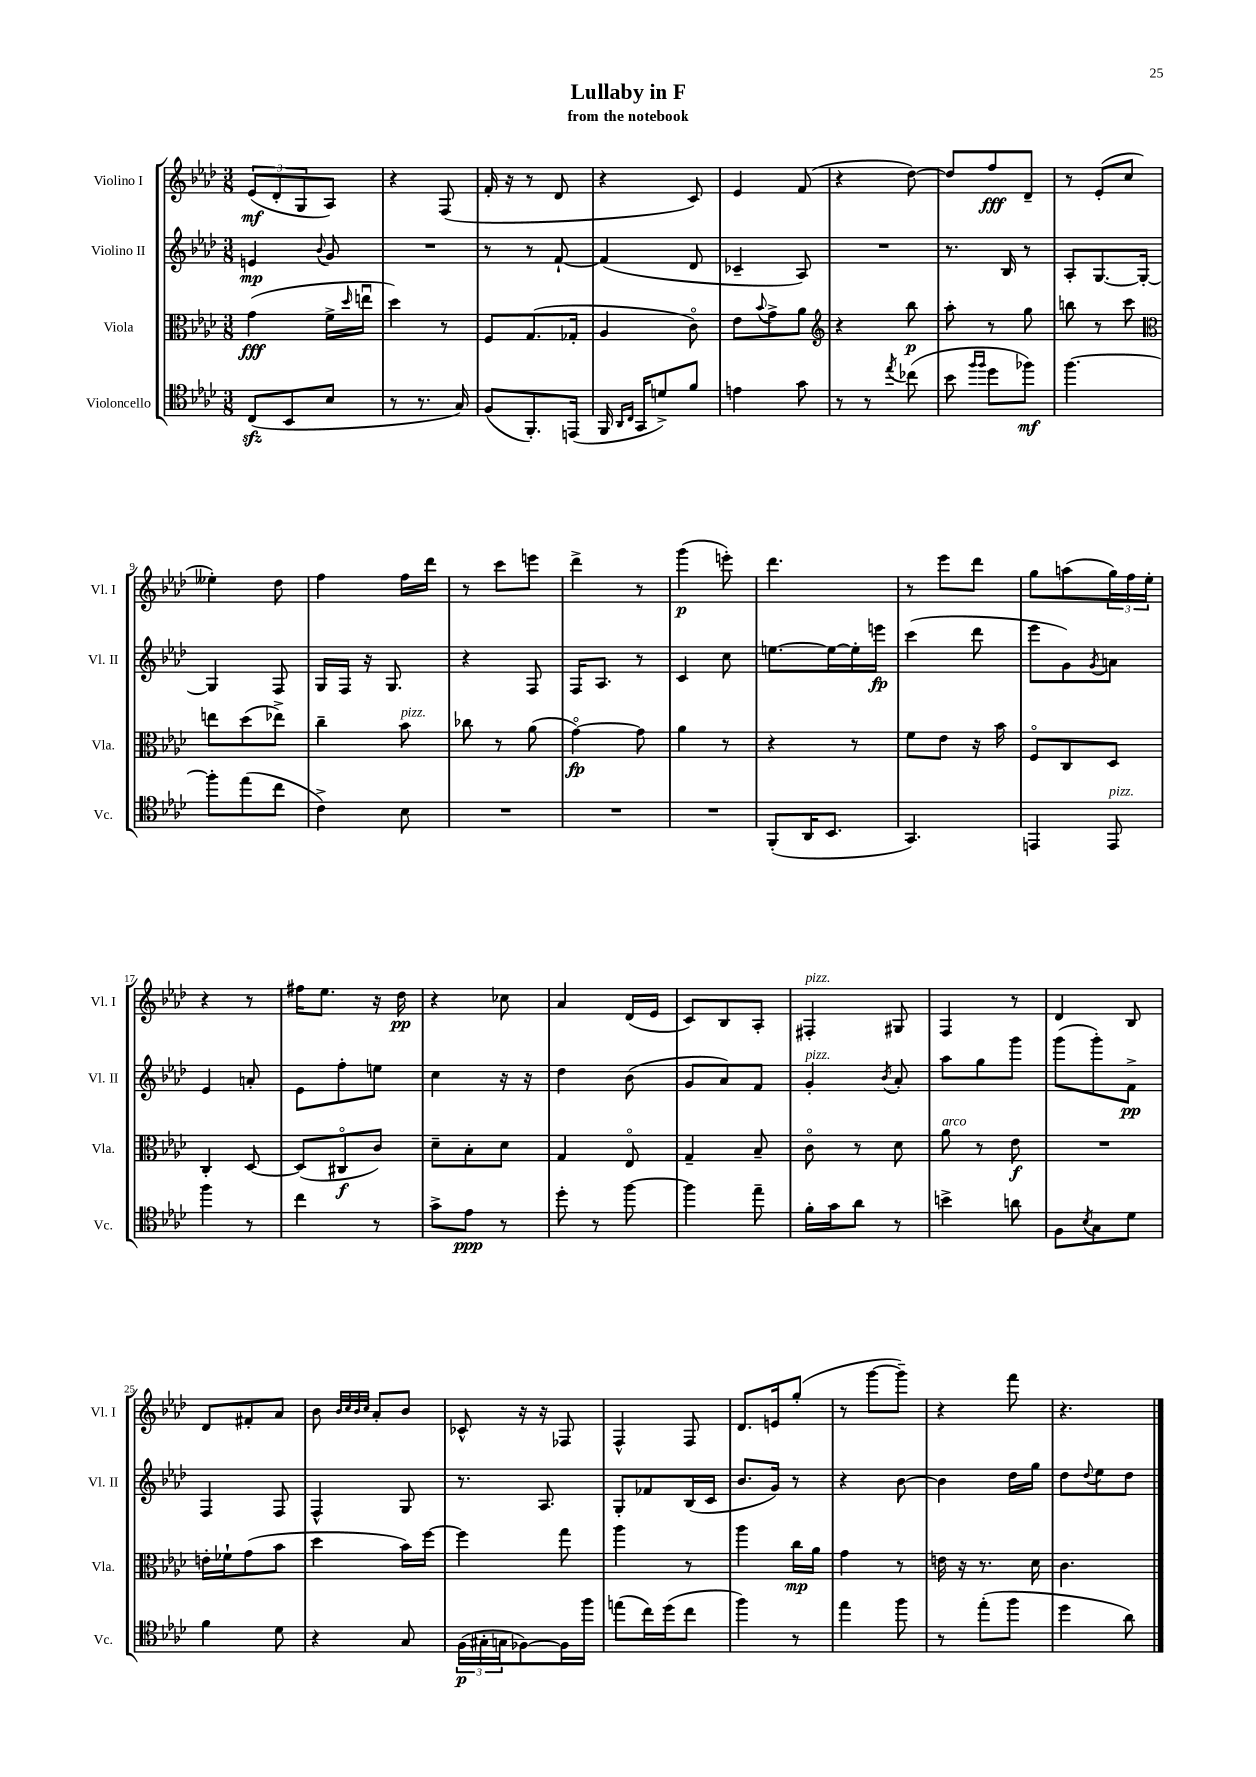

**kern	**dynam	**kern	**dynam	**kern	**dynam	**kern	**dynam
*part4	*part4	*part3	*part3	*part2	*part2	*part1	*part1
*staff4	*staff4	*staff3	*staff3	*staff2	*staff2	*staff1	*staff1
*I"Violoncello	*	*I"Viola	*	*I"Violino II	*	*I"Violino I	*
*I'Vc.	*	*I'Vla.	*	*I'Vl. II	*	*I'Vl. I	*
*clefC4	*	*clefC3	*	*clefG2	*	*clefG2	*
*k[b-e-a-d-]	*	*k[b-e-a-d-]	*	*k[b-e-a-d-]	*	*k[b-e-a-d-]	*
*M3/8	*	*M3/8	*	*M3/8	*	*M3/8	*
=1	=1	=1	=1	=1	=1	=1	=1
(8Czz/L	.	(4g\	fff	4en/	mp	(12e-/L	mf
.	.	.	.	.	.	12d-'/	.
8BB-/	.	.	.	.	.	.	.
.	.	.	.	.	.	12G/	.
.	.	.	.	8qqb-/	.	.	.
8B-/J	.	16f^\LL	.	8g/	.	8A-/J)	.
.	.	16qqdd-/	.	.	.	.	.
.	.	16eenu\JJ	.	.	.	.	.
=2	=2	=2	=2	=2	=2	=2	=2
8r	.	4dd-\)	.	4.r	.	4r	.
8.r	.	.	.	.	.	.	.
.	.	8r	.	.	.	(8F/	.
16G/)	.	.	.	.	.	.	.
=3	=3	=3	=3	=3	=3	=3	=3
(8F/L	.	8F/L	.	8r	.	16f'/	.
.	.	.	.	.	.	16r	.
8.FF'/)	.	(8.G/	.	8r	.	8r	.
.	.	.	.	[8f`/	.	8d-/	.
(16EEn/Jk	.	16G-X'/Jk	.	.	.	.	.
=4	=4	=4	=4	=4	=4	=4	=4
16FF/	.	4A-/	.	(4f/]	.	4r	.
16qqAA-/LL	.	.	.	.	.	.	.
16qqC/JJ	.	.	.	.	.	.	.
16GG/KL	.	.	.	.	.	.	.
8dn^/)	.	.	.	.	.	.	.
8f/J	.	8c\)	.	8d-/	.	8c/)	.
=5	=5	=5	=5	=5	=5	=5	=5
4en\	.	8e-\L	.	4c-X~/	.	4e-/	.
.	.	8qqb-/	.	.	.	.	.
.	.	8g^\	.	.	.	.	.
8g\	.	8a-\J	.	8A-/)	.	(8f/	.
=6	=6	=6	=6	=6	=6	=6	=6
*	*	*clefG2	*	*	*	*	*
8r	.	4r	.	4.r	.	4r	.
8r	.	.	.	.	.	.	.
8qee-/	.	.	.	.	.	.	.
(8cc-X\	.	8bb-\	p	.	.	[8dd-\)	.
=7	=7	=7	=7	=7	=7	=7	=7
8b-\	.	8aa-'\	.	8.r	.	8dd-/L]	.
16qqff/LL	.	.	.	.	.	.	.
16qqff/JJ	.	.	.	.	.	.	.
8dd-\L	.	8r	.	.	.	8ff/	fff
.	.	.	.	16B-/	.	.	.
8ff-X\J)	mf	8gg\	.	8r	.	8d-~/J	.
=8	=8	=8	=8	=8	=8	=8	=8
[4.ff\	.	8bbn\	.	8A-'/L	.	8r	.
.	.	8r	.	[8.G/	.	(8e-'/L	.
.	.	8ccc\	.	.	.	8cc/J	.
.	.	.	.	16G'/Jk_	.	.	.
!!LO:LB:g=z
=9	=9	=9	=9	=9	=9	=9	=9
*	*	*clefC3	*	*	*	*	*
8ff'\L]	.	8een\L	.	4G/]	.	4ee--X'\)	.
(8ee-\	.	(8dd-\	.	.	.	.	.
8cc\J	.	8ee-X^\J)	.	8F/	.	8dd-\	.
=10	=10	=10	=10	=10	=10	=10	=10
4c^\)	.	4cc~\	.	16G/LL	.	4ff\	.
.	.	.	.	16F/JJ	.	.	.
.	.	.	.	16r	.	.	.
.	.	.	.	8.G/	.	.	.
!	!	!LO:TX:a:i:t=pizz.	!	!	!	!	!
8B-\	.	8b-\	.	.	.	16ff\LL	.
.	.	.	.	.	.	16ddd-\JJ	.
=11	=11	=11	=11	=11	=11	=11	=11
4.r	.	8cc-X\	.	4r	.	8r	.
.	.	8r	.	.	.	8ccc\L	.
.	.	(8a-\	.	8F/	.	8eeen\J	.
=12	=12	=12	=12	=12	=12	=12	=12
4.r	.	[4g\)	fp	16F/KL	.	4ddd-^\	.
.	.	.	.	8.A-/J	.	.	.
.	.	8g\]	.	8r	.	8r	.
=13	=13	=13	=13	=13	=13	=13	=13
4.r	.	4a-\	.	4c/	.	(4ggg\	p
.	.	8r	.	8cc\	.	8eeen'\)	.
=14	=14	=14	=14	=14	=14	=14	=14
(8FF'/L	.	4r	.	[8.een\L	.	4.ddd-\	.
16AA-/K	.	.	.	.	.	.	.
8.BB-/J	.	.	.	16ee\L_	.	.	.
.	.	8r	.	16ee'\]	.	.	.
.	.	.	.	16eeen\JJ	fp	.	.
=15	=15	=15	=15	=15	=15	=15	=15
4.GG/)	.	8f\L	.	(4ccc\	.	8r	.
.	.	8e-\J	.	.	.	8eee-\L	.
.	.	16r	.	8ddd-\	.	8ddd-\J	.
.	.	16b-\	.	.	.	.	.
=16	=16	=16	=16	=16	=16	=16	=16
4EEn/	.	8F/L	.	8eee-\L	.	8gg\L	.
.	.	8C/	.	8g\)	.	(8aan\	.
.	.	.	.	8qg/	.	.	.
!LO:TX:a:i:t=pizz.	!	!	!	!	!	!	!
8EE/	.	8D-/J	.	8an\J	.	24gg\L)	.
.	.	.	.	.	.	24ff\	.
.	.	.	.	.	.	24ee-'\JJ	.
!!LO:LB:g=z
=17	=17	=17	=17	=17	=17	=17	=17
4ff\	.	4C'/	.	4e-/	.	4r	.
8r	.	[8D-/	.	8an'/	.	8r	.
=18	=18	=18	=18	=18	=18	=18	=18
4cc\	.	(8D-/L]	.	8e-\L	.	16ff#X\KL	.
.	.	.	.	.	.	8.ee-\J	.
.	.	8C#X/	f	8ff'\	.	.	.
8r	.	8c/J)	.	8een\J	.	16r	.
.	.	.	.	.	.	16dd-\	pp
=19	=19	=19	=19	=19	=19	=19	=19
8g^\L	.	8d-~\L	.	4cc\	.	4r	.
8e-\J	ppp	8B-'\	.	.	.	.	.
8r	.	8d-\J	.	16r	.	8cc-X\	.
.	.	.	.	16r	.	.	.
=20	=20	=20	=20	=20	=20	=20	=20
8dd-'\	.	4G/	.	4dd-\	.	4a-/	.
8r	.	.	.	.	.	.	.
[8ff\	.	8E-/	.	(8b-\	.	(16d-/LL	.
.	.	.	.	.	.	16e-/JJ	.
=21	=21	=21	=21	=21	=21	=21	=21
4ff\]	.	4G~/	.	8g/L	.	8c/L)	.
.	.	.	.	8a-/)	.	8B-/	.
8ee-~\	.	8B-~/	.	8f/J	.	8A-'/J	.
=22	=22	=22	=22	=22	=22	=22	=22
!	!	!	!	!	!	!LO:TX:a:i:t=pizz.	!
!	!	!	!	!LO:TX:a:i:t=pizz.	!	!	!
16f'\LL	.	8c\	.	4g'/	.	4F#X'/	.
16g\J	.	.	.	.	.	.	.
8a-\J	.	8r	.	.	.	.	.
.	.	.	.	8qb-/	.	.	.
8r	.	8d-\	.	8a-'/	.	8G#X/	.
=23	=23	=23	=23	=23	=23	=23	=23
!	!	!LO:TX:a:i:t=arco	!	!	!	!	!
4bn^\	.	8a-\	.	8aa-\L	.	4F/	.
.	.	8r	.	8gg\	.	.	.
8an\	.	8e-\	f	8ggg\J	.	8r	.
=24	=24	=24	=24	=24	=24	=24	=24
8F\L	.	4.r	.	(8ggg\L	.	4d-/	.
8qB-/	.	.	.	.	.	.	.
8G\	.	.	.	8ggg'\)	.	.	.
8d-\J	.	.	.	8f^\J	pp	8B-/	.
!!LO:LB:g=z
=25	=25	=25	=25	=25	=25	=25	=25
4f\	.	16en'\LL	.	4F/	.	8d-/L	.
.	.	16f-X`\J	.	.	.	.	.
.	.	(8g\	.	.	.	8f#X'/	.
8d-\	.	8b-\J	.	8F/	.	8a-/J	.
=26	=26	=26	=26	=26	=26	=26	=26
4r	.	4dd-\	.	4F^^/	.	8b-\	.
.	.	.	.	.	.	32qqb-/LLL	.
.	.	.	.	.	.	32qqcc/	.
.	.	.	.	.	.	32qqb-/	.
.	.	.	.	.	.	32qqcc/JJJ	.
.	.	.	.	.	.	8a-'/L	.
8G/	.	16b-\LL)	.	8G/	.	8b-/J	.
.	.	[16ff\JJ	.	.	.	.	.
=27	=27	=27	=27	=27	=27	=27	=27
(24F\LL	p	4ff\]	.	8.r	.	8c-X^^/	.
24G#X'\	.	.	.	.	.	.	.
24Gn\J	.	.	.	.	.	.	.
[8F-X\)	.	.	.	.	.	16r	.
.	.	.	.	8.A-/	.	16r	.
16F-\L]	.	8gg\	.	.	.	8F-X/	.
16ff\JJ	.	.	.	.	.	.	.
=28	=28	=28	=28	=28	=28	=28	=28
(8een\L	.	4aa-\	.	8G'/L	.	4F^^/	.
16cc\L)	.	.	.	8f-X/	.	.	.
(16dd-\J	.	.	.	.	.	.	.
8cc\J	.	8r	.	(16B-/L	.	8F/	.
.	.	.	.	16c/JJ	.	.	.
=29	=29	=29	=29	=29	=29	=29	=29
4ff\)	.	4aa-\	.	8.b-/L	.	8.d-/L	.
.	.	.	.	16g/Jk)	.	16en/k	.
8r	.	16cc\LL	mp	8r	.	(8gg'/J	.
.	.	16a-\JJ	.	.	.	.	.
=30	=30	=30	=30	=30	=30	=30	=30
4ee-\	.	4g\	.	4r	.	8r	.
.	.	.	.	.	.	[8ggg\L	.
8ff\	.	8r	.	[8b-\	.	8ggg~\J])	.
=31	=31	=31	=31	=31	=31	=31	=31
8r	.	16en\	.	4b-\]	.	4r	.
.	.	16r	.	.	.	.	.
(8ee-'\L	.	8.r	.	.	.	.	.
8ff\J	.	.	.	16dd-\LL	.	8fff\	.
.	.	16d-\	.	16gg\JJ	.	.	.
=32	=32	=32	=32	=32	=32	=32	=32
4dd-\	.	4.c\	.	8dd-\L	.	4.r	.
.	.	.	.	8qqdd-/	.	.	.
.	.	.	.	8ee-\	.	.	.
8a-\)	.	.	.	8dd-\J	.	.	.
==	==	==	==	==	==	==	==
*-	*-	*-	*-	*-	*-	*-	*-
